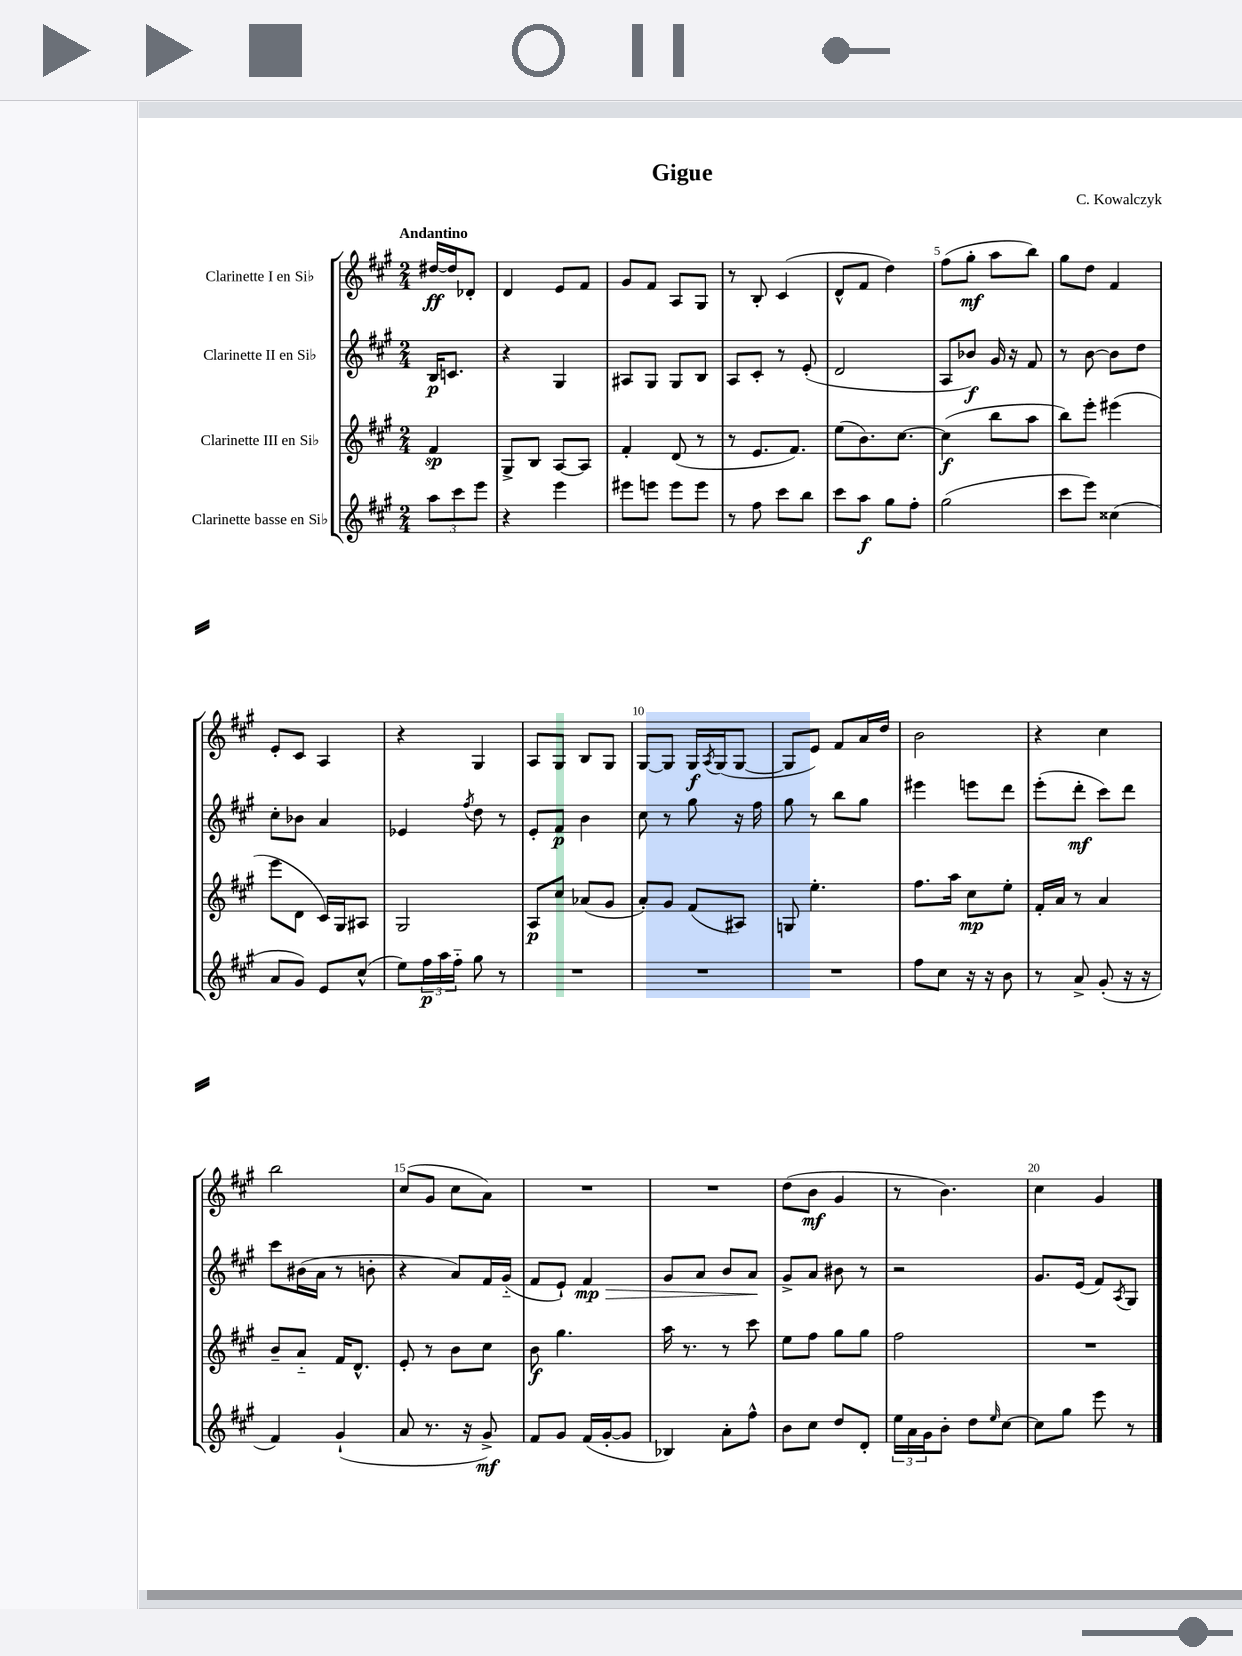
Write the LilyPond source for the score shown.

\header { title = "Gigue" composer = "C. Kowalczyk" }
<<
\new StaffGroup <<
\new Staff = "s0" \with { instrumentName = "Clarinette I en Sib" } {
    \clef treble \key a \major \numericTimeSignature \time 2/4 \partial 4 \tempo "Andantino"
    dis''16~\ff dis''16 des'8-. |
    d'4 e'8 fis'8 |
    gis'8 fis'8 a8 gis8 |
    r8 b8-. cis'4( |
    d'8-^ fis'8 d''4) |
    fis''8( gis''8-.\mf a''8 b''8) |
    gis''8 d''8 fis'4 |
    e'8-. cis'8 a4 |
    r4 gis4 |
    a8 gis8 b8 gis8 |
    gis8~ gis8 gis16\f \acciaccatura { a8 } gis16( gis8~ |
    gis8 e'8) fis'8 a'16 d''16 |
    b'2 |
    r4 cis''4 |
    b''2 |
    cis''8( gis'8 cis''8 a'8) |
    R2 |
    R2 |
    d''8( b'8\mf gis'4 |
    r8 b'4.) |
    cis''4 gis'4 \bar "|." |
}
\new Staff = "s1" \with { instrumentName = "Clarinette II en Sib" } {
    \clef treble \key a \major \numericTimeSignature \time 2/4 \partial 4
    b16\p c'8. |
    r4 gis4 |
    ais8 gis8 gis8 b8 |
    a8 cis'8-. r8 e'8-.( |
    d'2 |
    a8 bes'8\f) gis'16 r16 fis'8 |
    r8 b'8~ b'8 d''8 |
    cis''8-. bes'8 a'4 |
    ees'4 \acciaccatura { fis''8 } d''8 r8 |
    e'8-. fis'8\p b'4 |
    cis''8 r8 gis''8 r16 fis''16 |
    gis''8 r8 b''8 gis''8 |
    eis'''4 e'''8 d'''8 |
    e'''8-.( d'''8-.\mf cis'''8) d'''8 |
    cis'''8 bis'16( a'16 r8 b'8-. |
    r4 a'8) fis'16 gis'16-_( |
    fis'8 e'8-!) fis'4\mp\> |
    gis'8 a'8 b'8 a'8\! |
    gis'8-> a'8 bis'8 r8 |
    r2 |
    gis'8. e'16( fis'8) \acciaccatura { a8 } gis8 \bar "|." |
}
\new Staff = "s2" \with { instrumentName = "Clarinette III en Sib" } {
    \clef treble \key a \major \numericTimeSignature \time 2/4 \partial 4
    fis'4\sp |
    gis8-> b8 a8~ a8 |
    fis'4-. d'8( r8 |
    r8 e'8. fis'8.) |
    e''8( b'8.) cis''8.~ |
    cis''4\f( b''8 a''8 |
    b''8) e'''8-. eis'''4( |
    e'''8 d'8 cis'16) gis16 ais8 |
    gis2 |
    a8\p cis''8 aes'8( gis'8 |
    a'8-.) gis'8 fis'8( ais8) |
    g8 e''4.-. |
    fis''8. a''16 cis''8\mp e''8-. |
    fis'16-. a'16 r8 a'4 |
    b'8-- a'8-_ fis'16 d'8.-^ |
    e'8-. r8 b'8 cis''8 |
    b'8\f gis''4. |
    a''16 r8. r8 cis'''8 |
    e''8 fis''8 gis''8 gis''8 |
    fis''2 |
    R2 \bar "|." |
}
\new Staff = "s3" \with { instrumentName = "Clarinette basse en Sib" } {
    \clef treble \key a \major \numericTimeSignature \time 2/4 \partial 4
    \tuplet 3/2 { a''8 cis'''8 e'''8 } |
    r4 e'''4 |
    eis'''8 e'''8 e'''8 e'''8 |
    r8 fis''8 cis'''8 b''8 |
    cis'''8 a''8\f gis''8 fis''8-. |
    gis''2( |
    cis'''8 e'''8) cisis''4( |
    a'8 gis'8) e'8 cis''8-^( |
    e''8) \tuplet 3/2 { fis''16\p a''16 fis''16-_ } gis''8 r8 |
    R2 |
    R2 |
    R2 |
    fis''8 cis''8 r16 r16 b'8 |
    r8 a'8-> gis'8-.( r16 r16 |
    fis'4) gis'4-!( |
    a'8 r8. r16 gis'8->\mf) |
    fis'8 gis'8 fis'16( gis'16~-. gis'8 |
    bes4) a'8-. fis''8-^ |
    b'8 cis''8 d''8 d'8-. |
    \tuplet 3/2 { e''16 a'16 gis'16 } b'8-. d''8 \grace { e''16 } cis''8~ |
    cis''8 gis''8 e'''8 r8 \bar "|." |
}
>>
>>
\layout { \context { \Score \override BarNumber.break-visibility = ##(#f #t #t) barNumberVisibility = #(every-nth-bar-number-visible 5) } }
